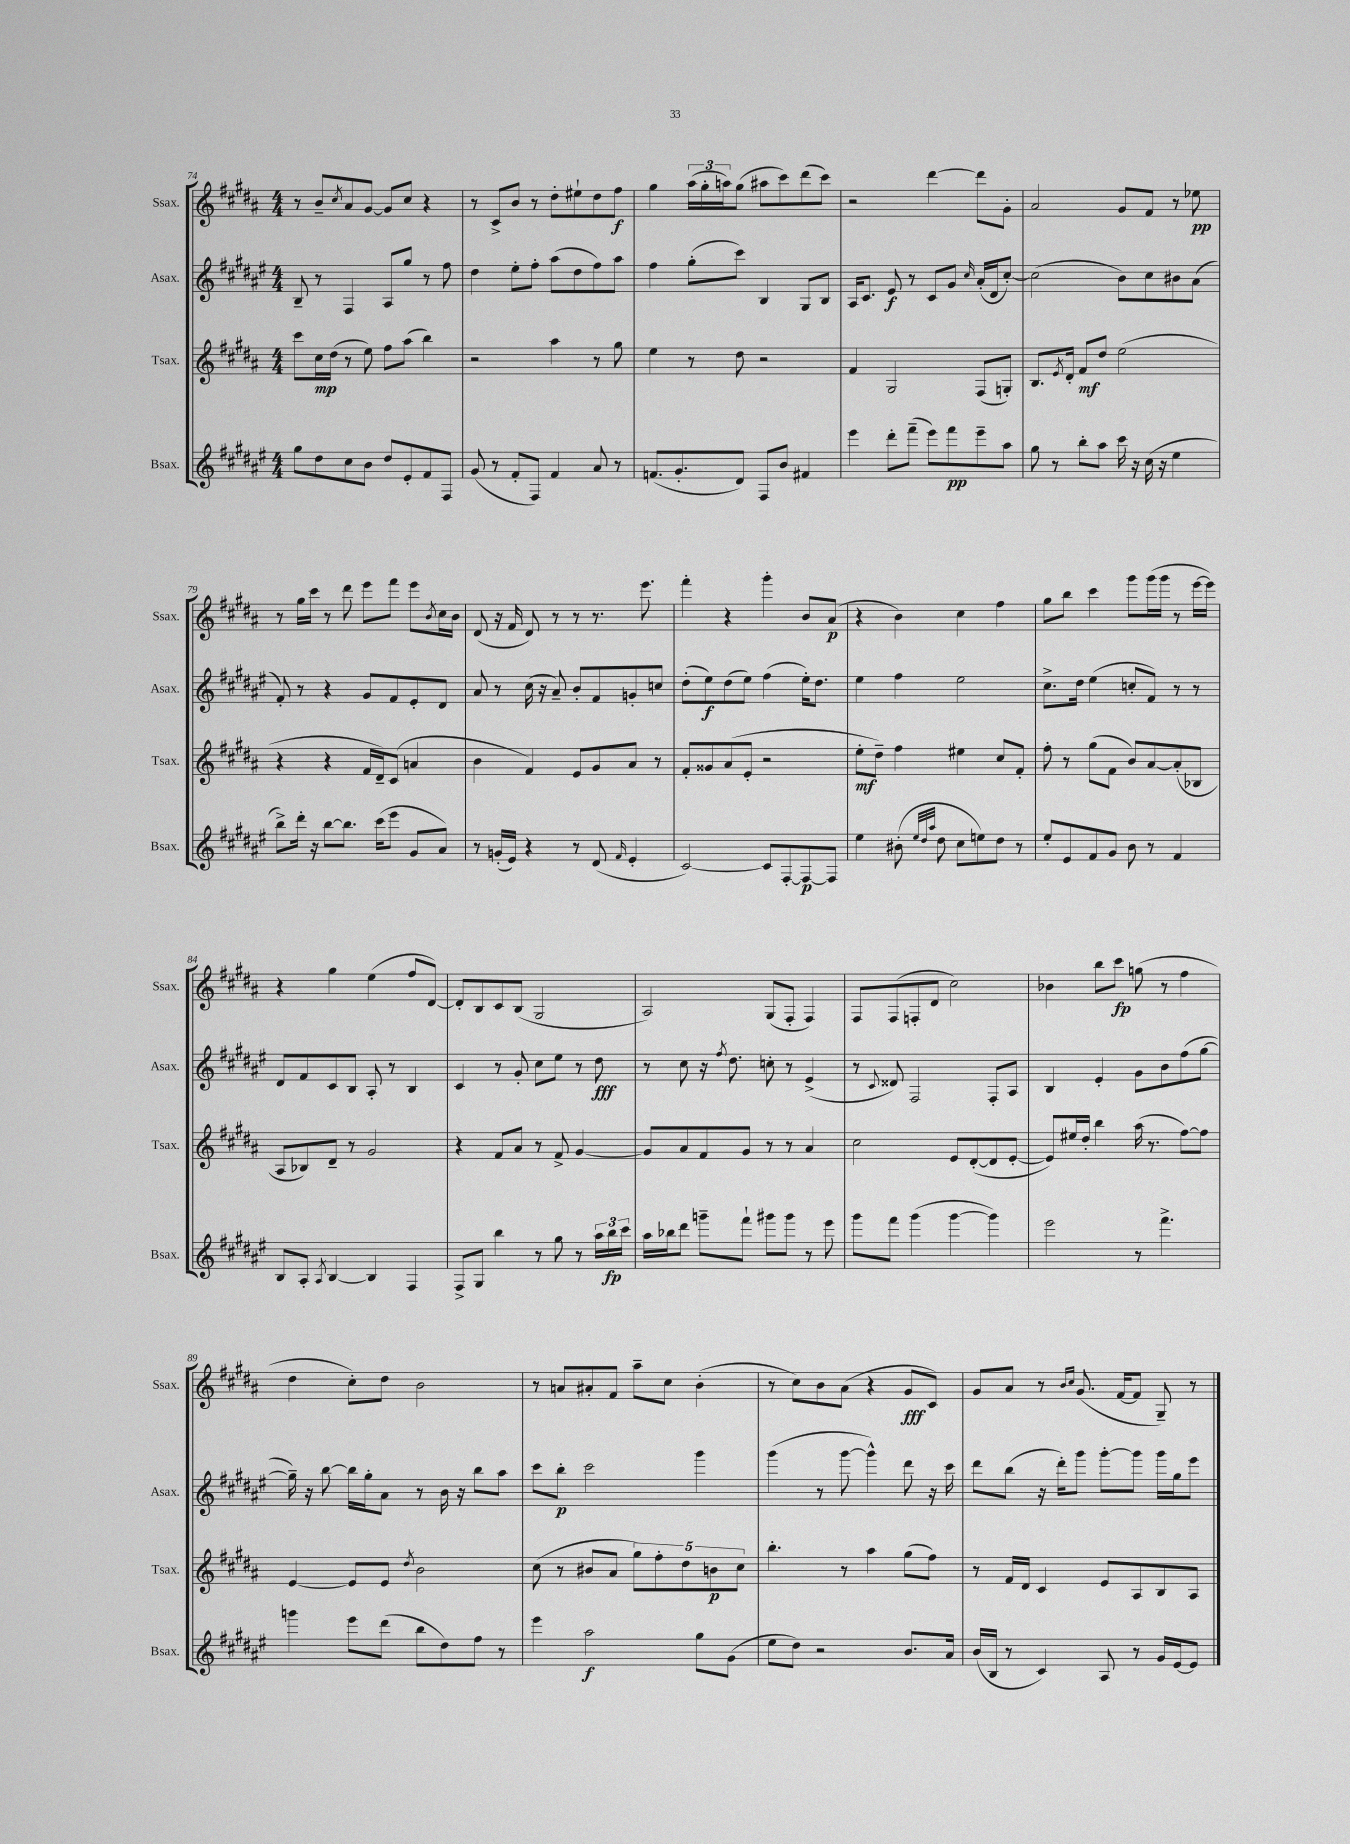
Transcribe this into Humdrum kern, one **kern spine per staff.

**kern	**dynam	**kern	**dynam	**kern	**dynam	**kern	**dynam
*part4	*part4	*part3	*part3	*part2	*part2	*part1	*part1
*staff4	*staff4	*staff3	*staff3	*staff2	*staff2	*staff1	*staff1
*I"Bsax.	*	*I"Tsax.	*	*I"Asax.	*	*I"Ssax.	*
*I'Bsax.	*	*I'Tsax.	*	*I'Asax.	*	*I'Ssax.	*
*clefG2	*	*clefG2	*	*clefG2	*	*clefG2	*
*k[f#c#g#d#a#e#]	*	*k[f#c#g#d#a#]	*	*k[f#c#g#d#a#e#]	*	*k[f#c#g#d#a#]	*
*M4/4	*	*M4/4	*	*M4/4	*	*M4/4	*
=74	=74	=74	=74	=74	=74	=74	=74
8gg#\L	.	8ccc#\L	.	8B~/	.	8r	.
8dd#\	.	16cc#\L	mp	8r	.	8b~/L	.
.	.	(16dd#\JJ	.	.	.	.	.
.	.	.	.	.	.	8qcc#/	.
8cc#\	.	8r	.	4F#/	.	8a#/	.
8b\J	.	8ee\)	.	.	.	[8g#/J	.
8dd#/L	.	8ff#\L	.	8A#/L	.	8g#/L]	.
8e#'/	.	(8aa#\J	.	8gg#/J	.	8cc#/J	.
8f#/	.	4bb\)	.	8r	.	4r	.
8F#/J	.	.	.	8ff#\	.	.	.
=75	=75	=75	=75	=75	=75	=75	=75
(8g#/	.	2r	.	4dd#\	.	8r	.
8r	.	.	.	.	.	8c#^/L	.
8f#'/L	.	.	.	8ee#'\L	.	8b/J	.
8F#/J)	.	.	.	8ff#'\J	.	8r	.
4f#/	.	4aa#\	.	(8aa#\L	.	8dd#'\L	.
.	.	.	.	8dd#\	.	8ee#X`\	.
8a#/	.	8r	.	8ff#\)	.	8dd#\	.
8r	.	8gg#\	.	8aa#\J	.	8ff#\J	f
=76	=76	=76	=76	=76	=76	=76	=76
(8.fn/L	.	4ee\	.	4ff#\	.	4gg#\	.
8.g#'/	.	.	.	.	.	.	.
.	.	8r	.	(8gg#'\L	.	(24aa#\LL	.
.	.	.	.	.	.	24gg#'\	.
.	.	.	.	.	.	24aan\J)	.
8d#/J)	.	8dd#\	.	8ccc#\J)	.	(8gg#\J	.
8F#/L	.	2r	.	4B/	.	8aa#X\L	.
8b/J	.	.	.	.	.	8ccc#\)	.
4f#X/	.	.	.	8G#/L	.	(8ddd#\	.
.	.	.	.	8B/J	.	8ccc#\J)	.
=77	=77	=77	=77	=77	=77	=77	=77
4eee#\	.	4f#/	.	16A#/KL	.	2r	.
.	.	.	.	8.c#/J	.	.	.
8ddd#'\L	.	2G#/	.	8e#/	f	.	.
(8fff#~\J	.	.	.	8r	.	.	.
8eee#\L)	.	.	.	8c#/L	.	[4ddd#\	.
8fff#\	pp	.	.	8g#/J	.	.	.
.	.	.	.	16qqcc#/	.	.	.
8eee#~\	.	(8F#/L	.	(16a#'/LL	.	8ddd#\L]	.
.	.	.	.	16d#/J	.	.	.
8aa#\J	.	8Gn'/J)	.	[8cc#'/J)	.	8g#'\J	.
=78	=78	=78	=78	=78	=78	=78	=78
8gg#\	.	8.B/L	.	(2cc#\]	.	2a#/	.
8r	.	.	.	.	.	.	.
.	.	8qe/	.	.	.	.	.
.	.	16d#'/Jk	.	.	.	.	.
8bb'\L	.	8f#/L	mf	.	.	.	.
8aa#\J	.	8dd#/J	.	.	.	.	.
16ccc#\	.	(2ee\	.	8b\L)	.	8g#/L	.
16r	.	.	.	.	.	.	.
(16cc#\	.	.	.	8cc#\	.	8f#/J	.
16r	.	.	.	.	.	.	.
4ee#\	.	.	.	8b#X\	.	8r	.
.	.	.	.	(8a#\J	.	8ee-X\	pp
!!LO:LB:g=z
=79	=79	=79	=79	=79	=79	=79	=79
8bb^\L)	.	4r	.	8f#'/)	.	8r	.
16ddd#'\Jk	.	.	.	8r	.	16gg#\LL	.
16r	.	.	.	.	.	16ccc#\JJ	.
[8bb\L	.	4r	.	4r	.	8r	.
8.bb\J]	.	.	.	.	.	8ddd#\	.
.	.	16f#/LL	.	8g#/L	.	8eee\L	.
(16ccc#\KL	.	16d#~/J)	.	.	.	.	.
8eee#\J	.	(8c#/J	.	8f#/	.	8fff#\J	.
8g#/L	.	4an/	.	8e#'/	.	8eee\L	.
.	.	.	.	.	.	8qb/	.
8a#/J)	.	.	.	8d#/J	.	16cc#\L	.
.	.	.	.	.	.	16b\JJ	.
=80	=80	=80	=80	=80	=80	=80	=80
8r	.	4b\	.	8a#/	.	(8d#/	.
(16gn'/LL	.	.	.	8r	.	16r	.
16e#/JJ)	.	.	.	.	.	16f#/	.
4r	.	4f#/)	.	(16cc#\	.	8d#/)	.
.	.	.	.	16r	.	.	.
.	.	.	.	8a#~/)	.	8r	.
8r	.	8e/L	.	8b'/L	.	8r	.
(8d#/	.	8g#/	.	8f#/	.	8.r	.
16qqf#/	.	.	.	.	.	.	.
4e#'/	.	8a#/J	.	8gn'/	.	.	.
.	.	.	.	.	.	8.eee\	.
.	.	8r	.	8ccn/J	.	.	.
=81	=81	=81	=81	=81	=81	=81	=81
[2c#/)	.	8f#'/L	.	(8dd#'\L	.	4fff#'\	.
.	.	8g##X/	.	8ee#\)	f	.	.
.	.	(8a#/	.	(8dd#\	.	4r	.
.	.	8e'/J	.	8ee#\J)	.	.	.
8c#/L]	.	2r	.	(4ff#\	.	4ggg#'\	.
[8F#'/	.	.	.	.	.	.	.
8F#/_	p	.	.	16ee#'\KL)	.	8b/L	.
.	.	.	.	8.dd#\J	.	.	.
8F#/J]	.	.	.	.	.	(8a#/J	p
=82	=82	=82	=82	=82	=82	=82	=82
4ee#\	.	8ee'\L	mf	4ee#\	.	4r	.
.	.	8dd#~\J)	.	.	.	.	.
(8b#X'\	.	4ff#\	.	4ff#\	.	4b\)	.
32qqee#/LLL	.	.	.	.	.	.	.
32qqdd#/	.	.	.	.	.	.	.
32qqaa#/JJJ	.	.	.	.	.	.	.
8dd#\	.	.	.	.	.	.	.
8cc#\L	.	4ee#X\	.	2ee#\	.	4cc#\	.
8een\)	.	.	.	.	.	.	.
8dd#\J	.	8cc#/L	.	.	.	4ff#\	.
8r	.	8f#'/J	.	.	.	.	.
=83	=83	=83	=83	=83	=83	=83	=83
8ee#'/L	.	8ff#'\	.	8.cc#^\L	.	8gg#\L	.
8e#/	.	8r	.	.	.	8bb\J	.
.	.	.	.	16dd#\Jk	.	.	.
8f#/	.	(8gg#\L	.	(4ee#\	.	4ccc#\	.
8g#/J	.	8f#\J	.	.	.	.	.
8b\	.	8b/L)	.	8ccn'/L	.	8ggg#\L	.
8r	.	[8a#/	.	8f#/J)	.	(16ggg#\L	.
.	.	.	.	.	.	16ggg#\JJ	.
4f#/	.	(8a#'/]	.	8r	.	8r	.
.	.	8B-X/J	.	8r	.	[16eee\LL	.
.	.	.	.	.	.	16eee\JJ])	.
!!LO:LB:g=z
=84	=84	=84	=84	=84	=84	=84	=84
8B/L	.	8A#/L	.	8d#/L	.	4r	.
8A#'/J	.	8B-X/)	.	8f#/	.	.	.
8qA#/	.	.	.	.	.	.	.
[4B/	.	8d#~/J	.	8c#/	.	4gg#\	.
.	.	8r	.	8B/J	.	.	.
4B/]	.	2g#/	.	8A#'/	.	(4ee\	.
.	.	.	.	8r	.	.	.
4F#/	.	.	.	4B/	.	8ff#/L	.
.	.	.	.	.	.	[8d#/J)	.
=85	=85	=85	=85	=85	=85	=85	=85
8F#^/L	.	4r	.	4c#/	.	8d#'/L]	.
8G#/J	.	.	.	.	.	8B/	.
4bb\	.	8f#/L	.	8r	.	8c#/	.
.	.	8a#/J	.	8g#'/	.	(8B/J	.
8r	.	8r	.	8cc#\L	.	2G#/	.
8gg#\	.	8f#^/	.	8ee#\J	.	.	.
8r	.	[4g#/	.	8r	.	.	.
24aa#\LL	.	.	.	8dd#\	fff	.	.
24bb\	fp	.	.	.	.	.	.
24ccc#\JJ	.	.	.	.	.	.	.
=86	=86	=86	=86	=86	=86	=86	=86
16aa#\LL	.	8g#/L]	.	8r	.	2A#/)	.
16bb-X\J	.	.	.	.	.	.	.
8ddd#\J	.	8a#/	.	8cc#\	.	.	.
8gggn~\L	.	8f#/	.	16r	.	.	.
.	.	.	.	8qff#/	.	.	.
.	.	.	.	8.dd#\	.	.	.
8fff#`\J	.	8g#/J	.	.	.	.	.
8ggg#X\L	.	8r	.	8ccn'\	.	(8G#/L	.
8ggg#\J	.	8r	.	8r	.	8F#'/J	.
8r	.	4a#/	.	(4e#^/	.	4F#/)	.
8eee#\	.	.	.	.	.	.	.
=87	=87	=87	=87	=87	=87	=87	=87
8ggg#\L	.	2cc#\	.	8r	.	8F#/L	.
.	.	.	.	8qqc#/	.	.	.
8fff#\J	.	.	.	8d##X/)	.	(8F#/	.
(4ggg#\	.	.	.	2F#/	.	8Fn'/	.
.	.	.	.	.	.	8d#/J	.
[4ggg#\	.	8e/L	.	.	.	2cc#\)	.
.	.	([8d#'/	.	.	.	.	.
4ggg#\])	.	8d#/]	.	8F#'/L	.	.	.
.	.	[8e'/J	.	8A#/J	.	.	.
=88	=88	=88	=88	=88	=88	=88	=88
2eee#\	.	8e/L])	.	4B/	.	4b-X\	.
.	.	16ee#X/L	.	.	.	.	.
.	.	16dd#'/JJ	.	.	.	.	.
.	.	4bb\	.	4e#'/	.	8bb\L	.
.	.	.	.	.	.	8ccc#\J	fp
8r	.	(16aa#\	.	8g#\L	.	(8ggn\	.
.	.	8.r	.	.	.	.	.
4.fff#^\	.	.	.	8b\	.	8r	.
.	.	[8ff#\L)	.	(8ff#\	.	4ff#\	.
.	.	8ff#\J]	.	[8gg#\J	.	.	.
!!LO:LB:g=z
=89	=89	=89	=89	=89	=89	=89	=89
4gggn\	.	[4e/	.	16gg#~\])	.	4dd#\	.
.	.	.	.	16r	.	.	.
.	.	.	.	[8bb\	.	.	.
8eee#\L	.	8e/L]	.	16bb\LL]	.	8cc#'\L)	.
.	.	.	.	16gg#'\J	.	.	.
(8ddd#\J	.	8e/J	.	8a#\J	.	8dd#\J	.
.	.	8qdd#/	.	.	.	.	.
8bb\L	.	2b\	.	8r	.	2b\	.
8dd#\)	.	.	.	16b\	.	.	.
.	.	.	.	16r	.	.	.
8ff#\J	.	.	.	8bb\L	.	.	.
8r	.	.	.	8aa#\J	.	.	.
=90	=90	=90	=90	=90	=90	=90	=90
4eee#\	.	(8cc#\	.	8ccc#\L	.	8r	.
.	.	8r	.	8bb'\J	p	8an/L	.
2aa#\	f	8b#X/L	.	2ccc#\	.	8a#X'/	.
.	.	8a#/J	.	.	.	8f#/J	.
.	.	10gg#\L)	.	.	.	8aa#~\L	.
.	.	10ff#'\	.	.	.	.	.
.	.	.	.	.	.	8cc#\J	.
.	.	10dd#\	.	.	.	.	.
8gg#\L	.	.	.	4ggg#\	.	(4b'\	.
.	.	10bn\	p	.	.	.	.
(8g#\J	.	.	.	.	.	.	.
.	.	10cc#\J	.	.	.	.	.
=91	=91	=91	=91	=91	=91	=91	=91
8ee#\L	.	4.bb'\	.	(4ggg#\	.	8r	.
8dd#\J)	.	.	.	.	.	8cc#\L)	.
2r	.	.	.	8r	.	8b\	.
.	.	8r	.	[8ggg#\	.	(8a#\J	.
.	.	4aa#\	.	4ggg#^^\])	.	4r	.
8.b/L	.	(8gg#\L	.	8ddd#\	.	8g#/L	fff
.	.	8ff#\J)	.	16r	.	8c#/J)	.
16a#/Jk	.	.	.	16ccc#\	.	.	.
=92	=92	=92	=92	=92	=92	=92	=92
(16b/LL	.	8r	.	8ddd#\L	.	8g#/L	.
16B/JJ	.	.	.	.	.	.	.
8r	.	16f#/LL	.	(8bb\J	.	8a#/J	.
.	.	16d#/JJ	.	.	.	.	.
4c#/)	.	4c#/	.	16r	.	8r	.
.	.	.	.	16ddd#'\KL)	.	.	.
.	.	.	.	.	.	16qqb/LL	.
.	.	.	.	.	.	16qqcc#/JJ	.
.	.	.	.	8ggg#\J	.	(8.g#/	.
8A#/	.	8e/L	.	[8ggg#'\L	.	.	.
.	.	.	.	.	.	[16f#/KL	.
8r	.	8A#/	.	8ggg#\J]	.	8f#/J]	.
16g#/LL	.	8B/	.	16ggg#\LL	.	8G#~/)	.
[16e#/J	.	.	.	16gg#\J	.	.	.
8e#/J]	.	8A#/J	.	8eee#\J	.	8r	.
==	==	==	==	==	==	==	==
*-	*-	*-	*-	*-	*-	*-	*-
